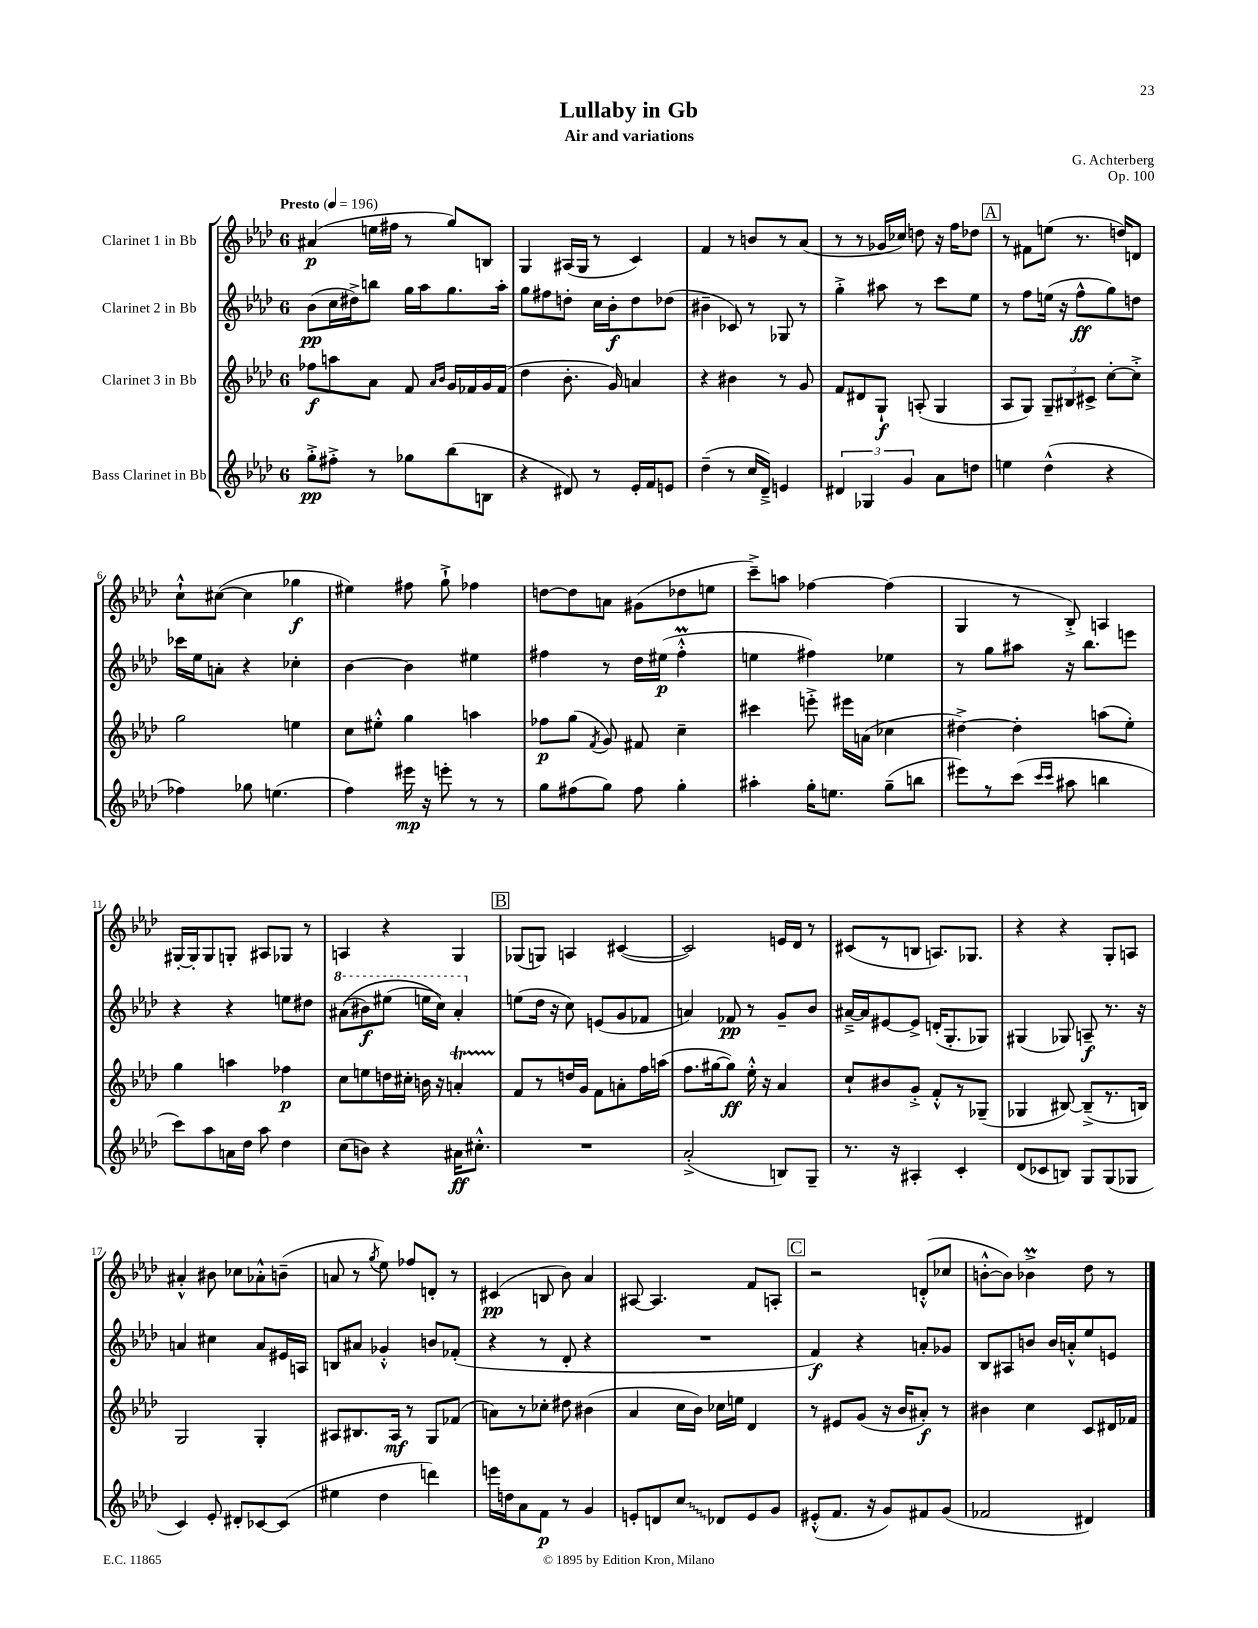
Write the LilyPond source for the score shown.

\header { title = "Lullaby in Gb" composer = "G. Achterberg" subtitle = "Air and variations" opus = "Op. 100" }
<<
\new StaffGroup <<
\new Staff = "s0" \with { instrumentName = "Clarinet 1 in Bb" } {
    \clef treble \key aes \major \once \override Staff.TimeSignature.style = #'single-digit \time 6/8 \tempo "Presto" 4 = 196
    \autoBeamOff ais'4\p( e''16[ fis''16] r8 g''8[) b8] |
    g4 ais16[( g16] r8 c'4) |
    f'4 r8 b'8[ r8 aes'8]( |
    r8 r8 ges'16[ ces''16]) d''8 r16 f''16[ des''8] |
    \mark \markup { \box "A" } r8 fis'8[ e''8]( r8. d''16[) d'8] |
    c''8[-!-^ cis''8]~( cis''4 ges''4\f |
    eis''4) fis''8 g''8-!-> fes''4 |
    d''8[~ d''8 a'8] gis'8[( des''8 e''8] |
    c'''8[--->) a''8] fes''4~ fes''4( |
    g4 r8 bes8-.->) a4 |
    gis16[~-. gis16-. gis8 g8]-. ais8[ ges8] r8 |
    a4 r4 g4 |
    \mark \markup { \box "B" } ges8[( g8]) a4 cis'4~( |
    cis'2) e'16[ des'16] r8 |
    cis'8[( r8 b8] a8.[) ges8.] |
    r4 r4 g8[-. a8] |
    ais'4-.-^ bis'8 ces''8[ aes'8-.-^ b'8]--( |
    a'8 r8 \acciaccatura { g''8 } ees''8) fes''8[ d'8]-. r8 |
    cis'4\pp( b8 bes'8) aes'4 |
    ais8~ ais4. f'8[ a8]-. |
    \mark \markup { \box "C" } r2 d'8[-.-^( ces''8] |
    b'8[~-.-^ b'8]) bes'4->\prall des''8 r8 \bar "|." |
}
\new Staff = "s1" \with { instrumentName = "Clarinet 2 in Bb" } {
    \clef treble \key aes \major \once \override Staff.TimeSignature.style = #'single-digit \time 6/8
    \autoBeamOff bes'8[\pp( c''16 dis''16->) b''8] g''16[ aes''16 g''8. aes''16]-. |
    g''8[ fis''8 d''8]-. c''16[ bes'16-.\f d''8 des''8]( |
    bis'4-- ces'8) r8 ges8 r8 |
    g''4-.-> ais''8 r8 c'''8[ ees''8] |
    \mark \markup { \box "A" } r8 f''8[ e''16]( r16 f''8[-^\ff g''8) d''8] |
    ces'''16[ ees''16 a'8]-. r4 ces''4-. |
    bes'4~ bes'4 eis''4 |
    fis''4 r8 des''16[ eis''16]\p( fis''4-.-^\prall |
    e''4 fis''4) ees''4 |
    r8 g''8[ ais''8] r16 bes''8.[ e'''8] |
    r4 r4 e''8[ dis''8] |
    \ottava #1 ais''8[(\( bis''8\f) eis'''8]( e'''16[ c'''16])\) ais''4-. \ottava #0 |
    \mark \markup { \box "B" } e''8[( des''16] r16 c''8) e'8[( g'8 fes'8] |
    a'4) fes'8\pp r8 g'8[-- bes'8] |
    ais'16[~---> ais'16 eis'8~ eis'8]-> d'16[-.( g8.-. ges8]) |
    gis4( ges8) a8--\f r8. r16 |
    a'4 cis''4 a'8[ eis'16 a16] |
    b8[ ais'8] ges'4-.-^ b'8[ fes'8]-.( |
    r4 r8 des'8-. r4 |
    R2. |
    \mark \markup { \box "C" } f'4\f) r4 a'8[-. ges'8] |
    bes8[ ais8 b'8] b'16[ a'16-.-^ ees''8 e'8] \bar "|." |
}
\new Staff = "s2" \with { instrumentName = "Clarinet 3 in Bb" } {
    \clef treble \key aes \major \once \override Staff.TimeSignature.style = #'single-digit \time 6/8
    \autoBeamOff fes''8[\f a''8 aes'8] f'8 \grace { aes'16[ bes'16] } g'16[ fes'16 g'16 fes'16]( |
    des''4 bes'8.-. g'16) a'4 |
    r4 bis'4 r8 g'8 |
    f'8[ dis'8 g8]-!\f a8-.( g4 |
    \mark \markup { \box "A" } aes8[ g8]) \tuplet 3/2 { g8[-- bis8 cis'8]-> } c''8[~-. c''8]-.-> |
    g''2 e''4 |
    c''8[ eis''8]-.-^ g''4 a''4 |
    fes''8[\p g''8]( \acciaccatura { f'8 } g'8) fis'8 c''4-- |
    cis'''4 e'''8-.-> eis'''16[ a'16]( ces''4 |
    dis''4~->) dis''4-. a''8[( ees''8]-.) |
    g''4 a''4 fes''4\p |
    c''8[ e''8 d''16 cis''16]-. b'16 r16 a'4-.\startTrillSpan |
    \mark \markup { \box "B" } f'8[\stopTrillSpan r8 d''16 g'16] f'8[ a'8-. f''16 a''16]( |
    f''8.[ gis''16~ gis''8]\ff) ees''16-.-^ r16 aes'4 |
    c''8[-! bis'8 g'8]-.-> f'8[-.-^ r8 ges8]--( |
    ges4 bis8~) bis8[--->( r8. b16]) |
    g2 g4-. |
    ais8[ bis8. ais16]\mf r8 g8[ fes'8]( |
    a'8[) r8 ces''8]-. dis''8 bis'4( |
    aes'4 c''16[ bes'16]) ces''16[ e''16] des'4 |
    \mark \markup { \box "C" } r8 eis'8[ g'8]( r16 bes'16[ ais'8]-.\f) r8 |
    bis'4 c''4 c'8[ dis'16 fes'16] \bar "|." |
}
\new Staff = "s3" \with { instrumentName = "Bass Clarinet in Bb" } {
    \clef treble \key aes \major \once \override Staff.TimeSignature.style = #'single-digit \time 6/8
    \autoBeamOff g''8[-.->\pp fis''8]-.-> r8 ges''8[ bes''8( b8] |
    r4 dis'8) r8 ees'16[-. f'16 e'8] |
    des''4--( r8 c''16[ des'16]--->) e'4 |
    \tuplet 3/2 { dis'4 ges4 g'4 } aes'8[ d''8] |
    \mark \markup { \box "A" } e''4 des''4-^( r4 |
    fes''4) ges''8 e''4.( |
    f''4) eis'''16\mp r16 e'''8-. r8 r8 |
    g''8[ fis''8( g''8]) fis''8 g''4-. |
    ais''4-. g''16[-. e''8.] g''8[--( b''8] |
    eis'''8[) r8 c'''8]( \grace { c'''16[ c'''16] } ais''8 b''4 |
    c'''8[) aes''8 a'16 des''16] aes''8 des''4 |
    c''8[( b'8]) r4 ais'16[\ff cis''8.]-.-^ |
    \mark \markup { \box "B" } R2. |
    aes'2-.->( b8[) g8]-- |
    r8. r16 ais4-. c'4-. |
    des'8[( ces'8 b8]) g8[ g8( ges8] |
    c'4) ees'8-. dis'8[-. ces'8~ ces'8]( |
    eis''4 des''4 d'''4) |
    e'''16[ d''16 aes'8 f'8]\p r8 g'4 |
    e'8[-. d'8 \once \override Glissando.style = #'zigzag c''8]\glissando des'8[ e'8 g'8] |
    \mark \markup { \box "C" } eis'8[-.-^( f'8.] r16 g'8[) fis'8 g'8]( |
    fes'2 dis'4) \bar "|." |
}
>>
>>
